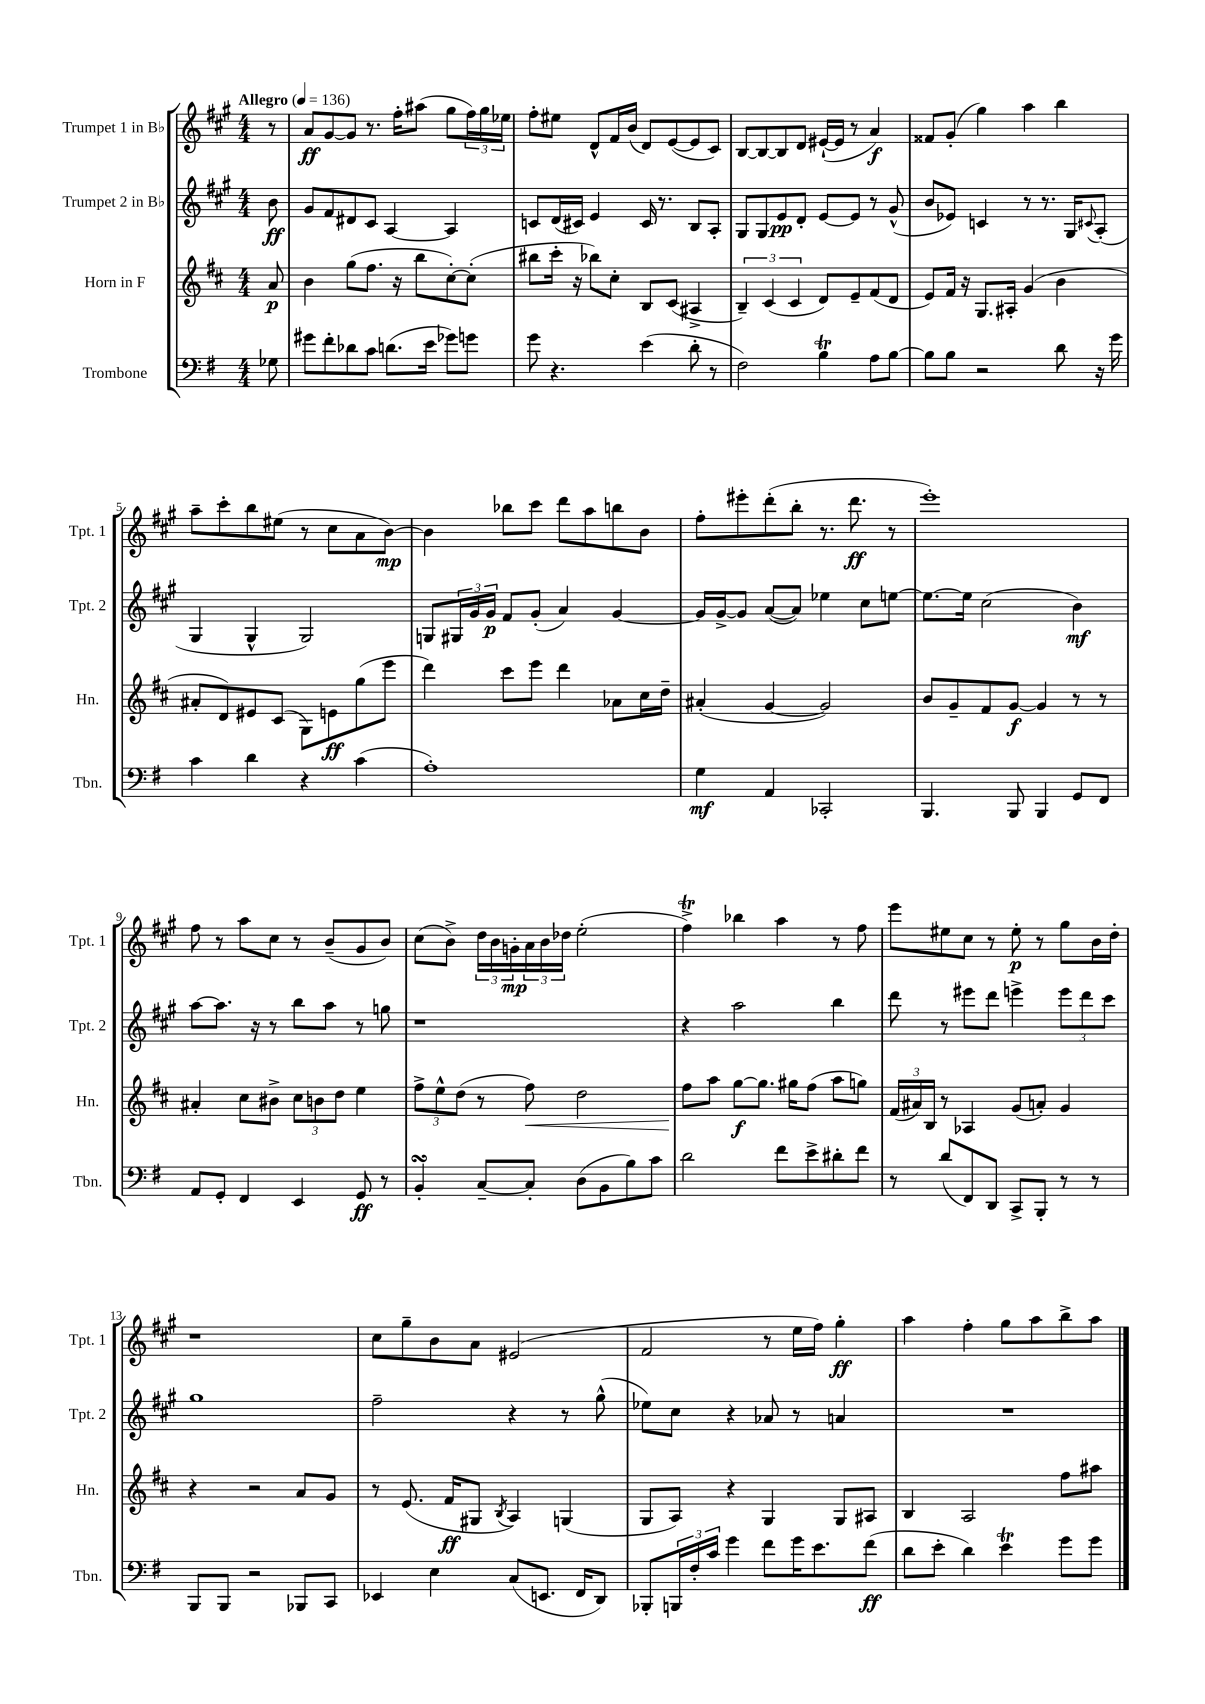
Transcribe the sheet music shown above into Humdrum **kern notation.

**kern	**kern	**kern	**kern
*staff4	*staff3	*staff2	*staff1
*clefF4	*clefG2	*clefG2	*clefG2
*k[f#]	*k[f#c#]	*k[f#c#g#]	*k[f#c#g#]
*M4/4	*M4/4	*M4/4	*M4/4
*MM136	*MM136	*MM136	*MM136
8G-\	8a/	8b\	8r
=	=	=	=
8g#\L	4b\	8g#/L	8a/L
8f#'\	.	8f#/	[8g#/
8d-\	(8gg\L	8d#/	8g#/]J
8c\J	8.ff#\J	8c#/J	8.r
(8.d\L	.	[4A/	.
.	16r	.	16ff#'\LK
.	8bb\L	.	(8aa#\J
16e\Jk	.	.	.
8g-\L)	[8cc#'\)	4A/]	8gg#\L
8g\J	(8cc#'\]J	.	24ff#\L)
.	.	.	24gg#\
.	.	.	24ee-\JJ
=	=	=	=
8g\	8bb#\L	8c/L	8ff#'\L
4.r	16ccc#'\Jk	(16d/L	8ee#\J
.	16r	16c#/JJ)	.
.	8bb-\L)	4e/	8d^^/L
.	8cc#'\J	.	16f#/L
.	.	.	(16b/JJ
(4e\	8B/L	16c#/	8d/L)
.	.	8.r	.
.	(8c#/J	.	([8e/
8d'\	4A#^/	8B/L	8e/]
8r	.	8A'/J	8c#/J)
=	=	=	=
2F#\)	6B~/)	8G#/L	[8B/L
.	.	8G#/	8B/_
.	(6c#/	.	.
.	.	8e/	8B/]
.	6c#/	.	.
.	.	8d'/J	8d/J
4B\	8d/L)	[8e/L	([16e#`/LL
.	.	.	16e#/]JJ
.	8e~/	8e/]J	8r
8A\L	(8f#/	8r	4a/)
[8B\J	8d/J	(8g#^^/	.
=	=	=	=
8B\]L	8e/L)	8b/L	8f##/L
8B\J	16f#/Jk	8e-/J)	(8g#'/J
.	16r	.	.
2r	8.G/L	4c/	4gg#\)
.	16A#'/Jk	.	.
.	(4g/	8r	4aa\
.	.	8.r	.
8d\	4b\	.	4bb\
.	.	16G#/LK	.
.	.	8qqc#/	.
16r	.	(8A'/J	.
16g\	.	.	.
=	=	=	=
4c\	8a#'/L	4G#/	8aa~\L
.	8d/)	.	8ccc#'\
4d\	8e#/	4G#^^/	8bb\
.	(8c#/J	.	(8ee#\J
4r	8G\L)	2G#/)	8r
.	8e\	.	8cc#\L
(4c\	(8gg\	.	8a\
.	8eee\J	.	[8b\J)
=	=	=	=
1A')	4ddd\)	8G/L	4b\]
.	.	24G#/L	.
.	.	24g#/	.
.	.	24g#/JJ	.
.	8ccc#\L	8f#/L	8bb-\L
.	8eee\J	(8g#'/J	8ccc#\J
.	4ddd\	4a/)	8ddd\L
.	.	.	8aa\
.	8a-\L	[4g#/	8bb\
.	16cc#\L	.	8b\J
.	16dd~\JJ	.	.
=	=	=	=
4G\	(4a#'/	16g#/]LL	8ff#'\L
.	.	[16g#^/J	.
.	.	8g#/]J	8eee#'\
4AA/	[4g/	([8a/L	(8ddd'\
.	.	8a/]J)	8bb'\J
2CC-'/	2g/])	4ee-\	8.r
.	.	.	8.ddd\
.	.	8cc#\L	.
.	.	[8ee\J	8r
=	=	=	=
4.BBB/	8b/L	8.ee\_L	1eee')
.	8g~/	.	.
.	.	16ee\]Jk	.
.	8f#/	(2cc#\	.
8BBB/	[8g/J	.	.
4BBB/	4g/]	.	.
8GG/L	8r	4b\)	.
8FF#/J	8r	.	.
=	=	=	=
8AA/L	4a#'/	[8aa\L	8ff#\
8GG'/J	.	8.aa\]J	8r
4FF#/	8cc#\L	.	8aa\L
.	.	16r	.
.	8b#^\J	8r	8cc#\J
4EE/	12cc#\L	8bb\L	8r
.	12b\	.	.
.	.	8aa\J	(8b~/L
.	12dd\J	.	.
8GG/	4ee\	8r	8g#/
8r	.	8gg\	8b/J)
=	=	=	=
4BB'/	12ff#^\L	1r	(8cc#\L
.	12ee^^\	.	.
.	.	.	8b^\J)
.	(12dd\J	.	.
[8C~/L	8r	.	24dd\LL
.	.	.	24b\
.	.	.	24g'\
8C'/]J	8ff#\)	.	24a\
.	.	.	24b\
.	.	.	24dd-\JJ
(8D\L	2dd\	.	(2ee'\
8BB\	.	.	.
8B\)	.	.	.
8c\J	.	.	.
=	=	=	=
2d\	8ff#\L	4r	4ff#^\)
.	8aa\J	.	.
.	[8gg\L	2aa\	4bb-\
.	8.gg\]J	.	.
8f#\L	.	.	4aa\
.	16gg#\LK	.	.
8e^\	(8ff#\J	.	.
8d#'\	8aa\L	4bb\	8r
8f#\J	8gg\J)	.	8ff#\
=	=	=	=
8r	(24f#/LL	8ddd\	8eee\L
.	24a#/)	.	.
.	24B/JJ	.	.
(8d/L	8r	8r	8ee#\
8FF#/)	4A-/	8eee#\L	8cc#\J
8DD/J	.	8ddd\J	8r
8CC^/L	(8g/L	4eee^\	8ee#'\
8BBB'/J	8a'/J)	.	8r
8r	4g/	12eee\L	8gg#\L
.	.	12ddd\	.
8r	.	.	16b\L
.	.	12ccc#\J	.
.	.	.	16dd'\JJ
=	=	=	=
8BBB/L	4r	1gg#	1r
8BBB/J	.	.	.
2r	2r	.	.
8BBB-/L	8a/L	.	.
8CC/J	8g/J	.	.
=	=	=	=
4EE-/	8r	2ff#~\	8cc#\L
.	(8.e/	.	8gg#~\
4E\	.	.	8b\
.	16f#/LK	.	.
.	8G#/J	.	8a\J
.	8qB/	.	.
(8C/L	4A/)	4r	(2e#/
8.EE/J	.	.	.
.	(4G/	8r	.
16FF#/LK	.	.	.
8DD/J)	.	(8gg#^^\	.
=	=	=	=
8BBB-'/L	8G/L	8ee-\L)	2f#/
24BBB/L	8A/J)	8cc#\J	.
24F#'/	.	.	.
24c/JJ	.	.	.
4g\	4r	4r	.
8f#\L	4G/	8a-/	8r
16g\K	.	8r	16ee\LL
8.e\	.	.	16ff#\JJ)
.	8G/L	4a/	4gg#'\
(8f#\J	8A#/J	.	.
=	=	=	=
8d\L	4B/	1r	4aa\
8e'\J	.	.	.
4d\)	2A/	.	4ff#'\
4e\	.	.	8gg#\L
.	.	.	8aa\
8g\L	8ff#\L	.	8bb^\
8g\J	8aa#\J	.	8aa\J
==	==	==	==
*-	*-	*-	*-
